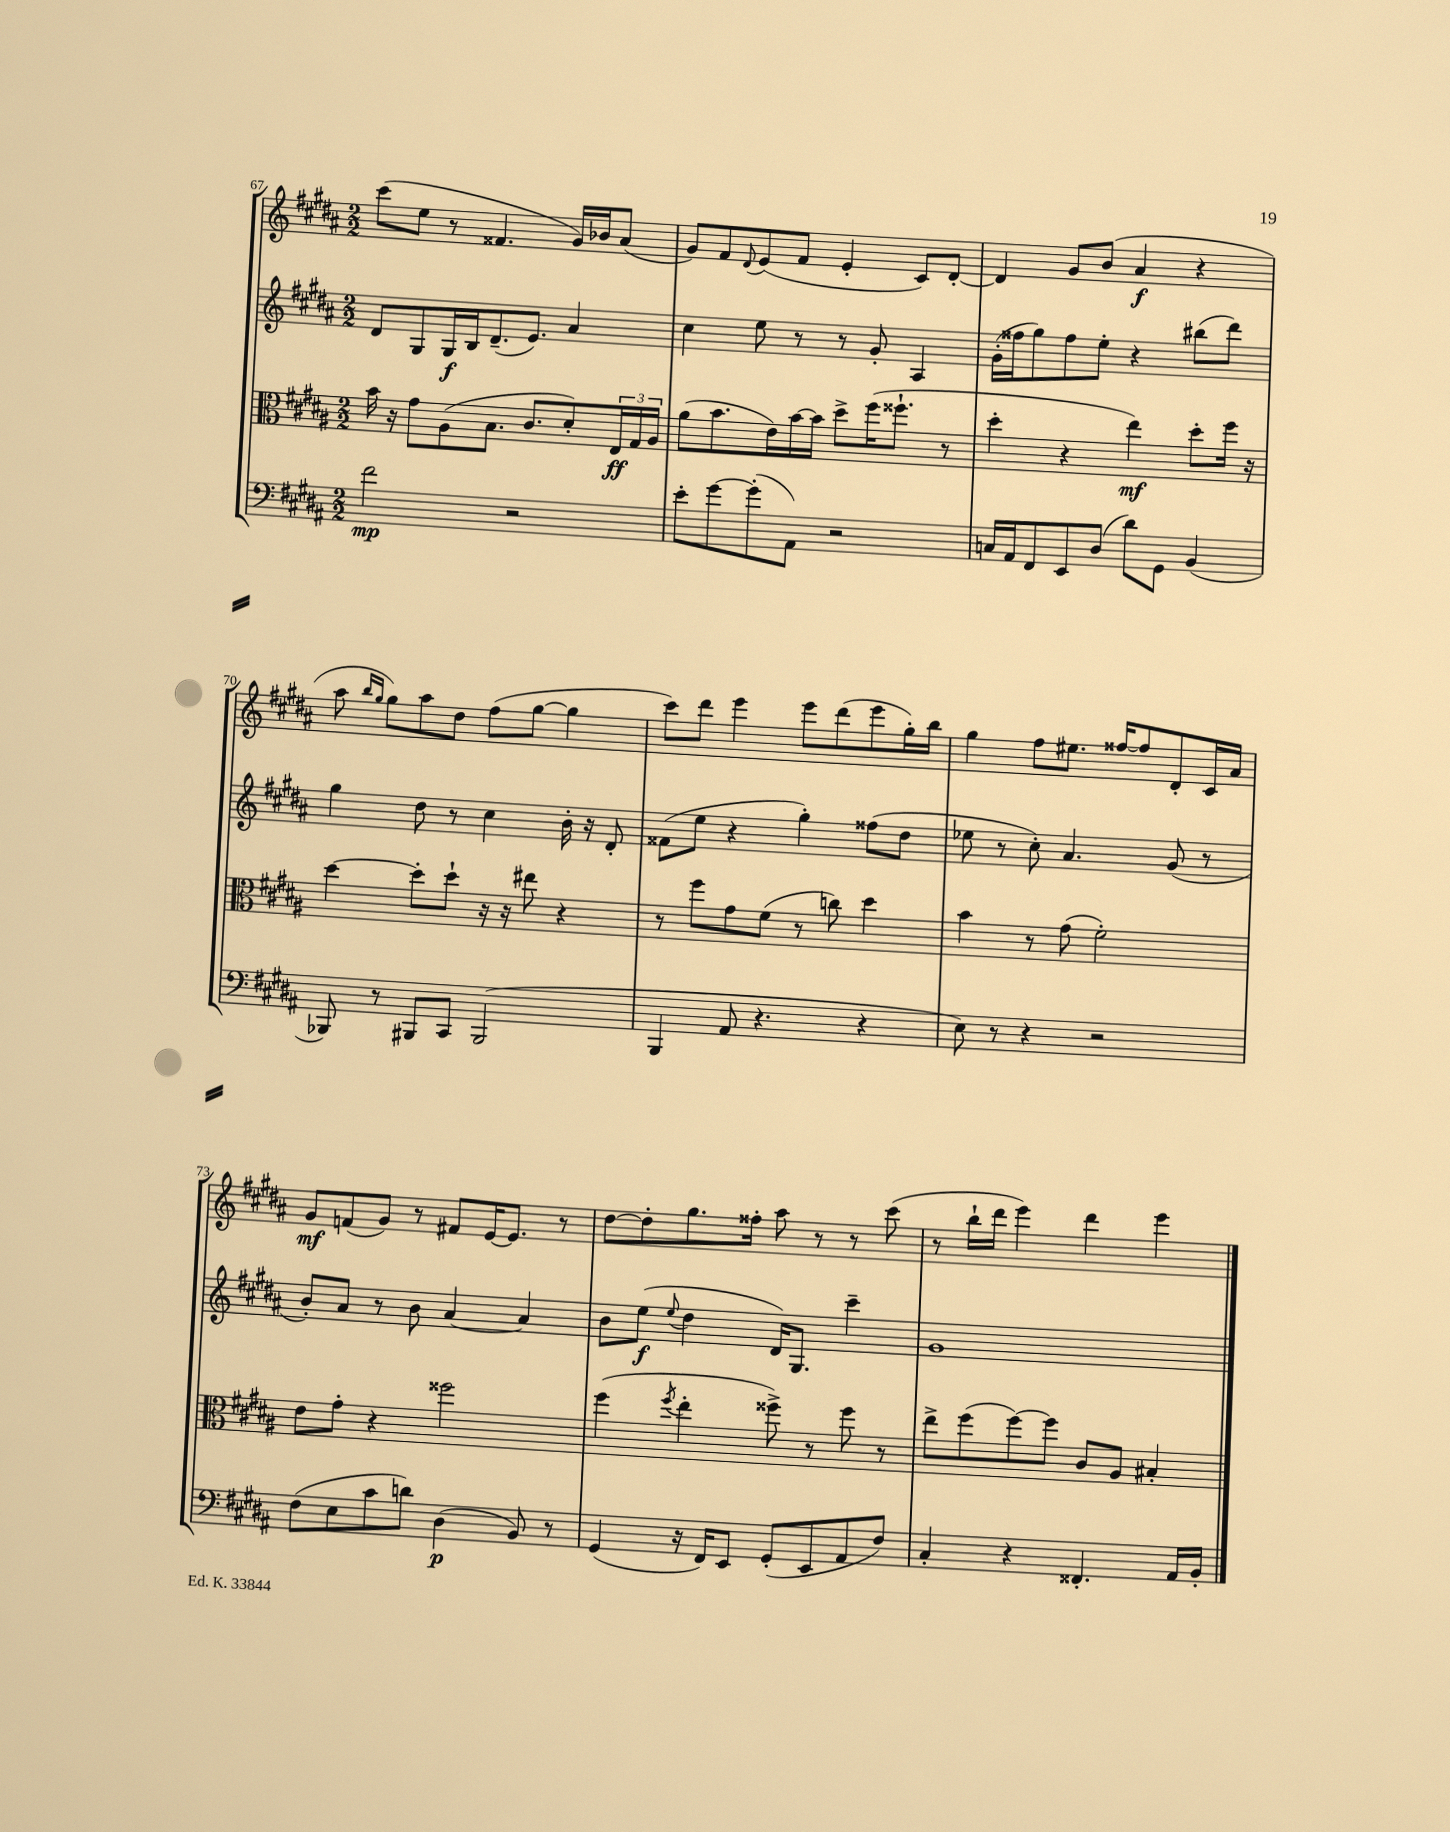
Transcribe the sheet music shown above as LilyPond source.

<<
\new StaffGroup <<
\new Staff = "s0" {
    \clef treble \key b \major \numericTimeSignature \time 2/2
    cis'''8( e''8 r8 fisis'4. gis'16) bes'16 ais'8( |
    gis'8) fis'8 \appoggiatura { dis'8 } e'8( fis'8 e'4-. cis'8) dis'8~-. |
    dis'4 gis'8 b'8( ais'4\f r4 |
    ais''8 \grace { b''16 gis''16 } gis''8) ais''8 dis''8 fis''8( gis''8~ gis''4 |
    cis'''8) dis'''8 e'''4 e'''8 dis'''8( e'''8 gis''16-.) b''16 |
    gis''4 fis''8 eis''8. fisis''16~ fisis''8 dis'8-. cis'16 ais'16 |
    gis'8\mf f'8( gis'8) r8 fis'8 e'16~ e'8. r8 |
    dis''8~ dis''8-. gis''8. fisis''16-. ais''8 r8 r8 cis'''8( |
    r8 b''16-! dis'''16 e'''4) dis'''4 e'''4 \bar "|." |
}
\new Staff = "s1" {
    \clef treble \key b \major \numericTimeSignature \time 2/2
    dis'8 gis8 gis16\f b16 dis'8.--( e'8.) ais'4 |
    cis''4 e''8 r8 r8 gis'8-. ais4 |
    gis'16-.( fisis''16 gis''8) fisis''8 e''8-. r4 bis''8( dis'''8) |
    gis''4 dis''8 r8 cis''4 b'16-. r16 dis'8-. |
    fisis'8( e''8 r4 gis''4-.) fisis''8( dis''8 |
    ees''8 r8 cis''8-.) ais'4. gis'8( r8 |
    b'8-.) ais'8 r8 b'8 ais'4~ ais'4 |
    b'8 e''8\f( \appoggiatura { e''8 } dis''4 dis'16) gis8. cis'''4-- |
    gis'1 \bar "|." |
}
\new Staff = "s2" {
    \clef alto \key b \major \numericTimeSignature \time 2/2
    b'16 r16 gis'8 ais8( b8. cis'8. dis'8-.) \tuplet 3/2 { e16\ff gis16 ais16 } |
    ais'8( b'8. e'16) b'16~ b'16 dis''8-> fis''16( fisis''8.-! r8 |
    dis''4-. r4 e''4\mf) dis''8-. fis''16 r16 |
    dis''4~ dis''8-. dis''8-! r16 r16 eis''8 r4 |
    r8 fis''8 gis'8 fis'8( r8 c''8) dis''4 |
    b'4 r8 gis'8( fis'2-.) |
    e'8 gis'8-. r4 fisis''2 |
    fis''4( \acciaccatura { fis''8 } e''4-. fisis''8->) r8 fisis''8 r8 |
    e''8-> fis''8( fis''8~) fis''8 cis'8 ais8 bis4-. \bar "|." |
}
\new Staff = "s3" {
    \clef bass \key b \major \numericTimeSignature \time 2/2
    fis'2\mp r2 |
    e'8-. gis'8~ gis'8-.( ais,8) r2 |
    c16 ais,16 fis,8 e,8 dis8( dis'8) gis,8 b,4( |
    bes,,8) r8 bis,,8 cis,8 bis,,2( |
    b,,4 ais,8 r4. r4 |
    e8) r8 r4 r2 |
    fis8( e8 cis'8 d'8) dis4\p( b,8) r8 |
    gis,4( r16 fis,16) e,8 gis,8-.( e,8 ais,8 fis8) |
    cis4-. r4 fisis,4.-. ais,16 b,16-. \bar "|." |
}
>>
>>
\layout { \context { \Score currentBarNumber = #67 } }
